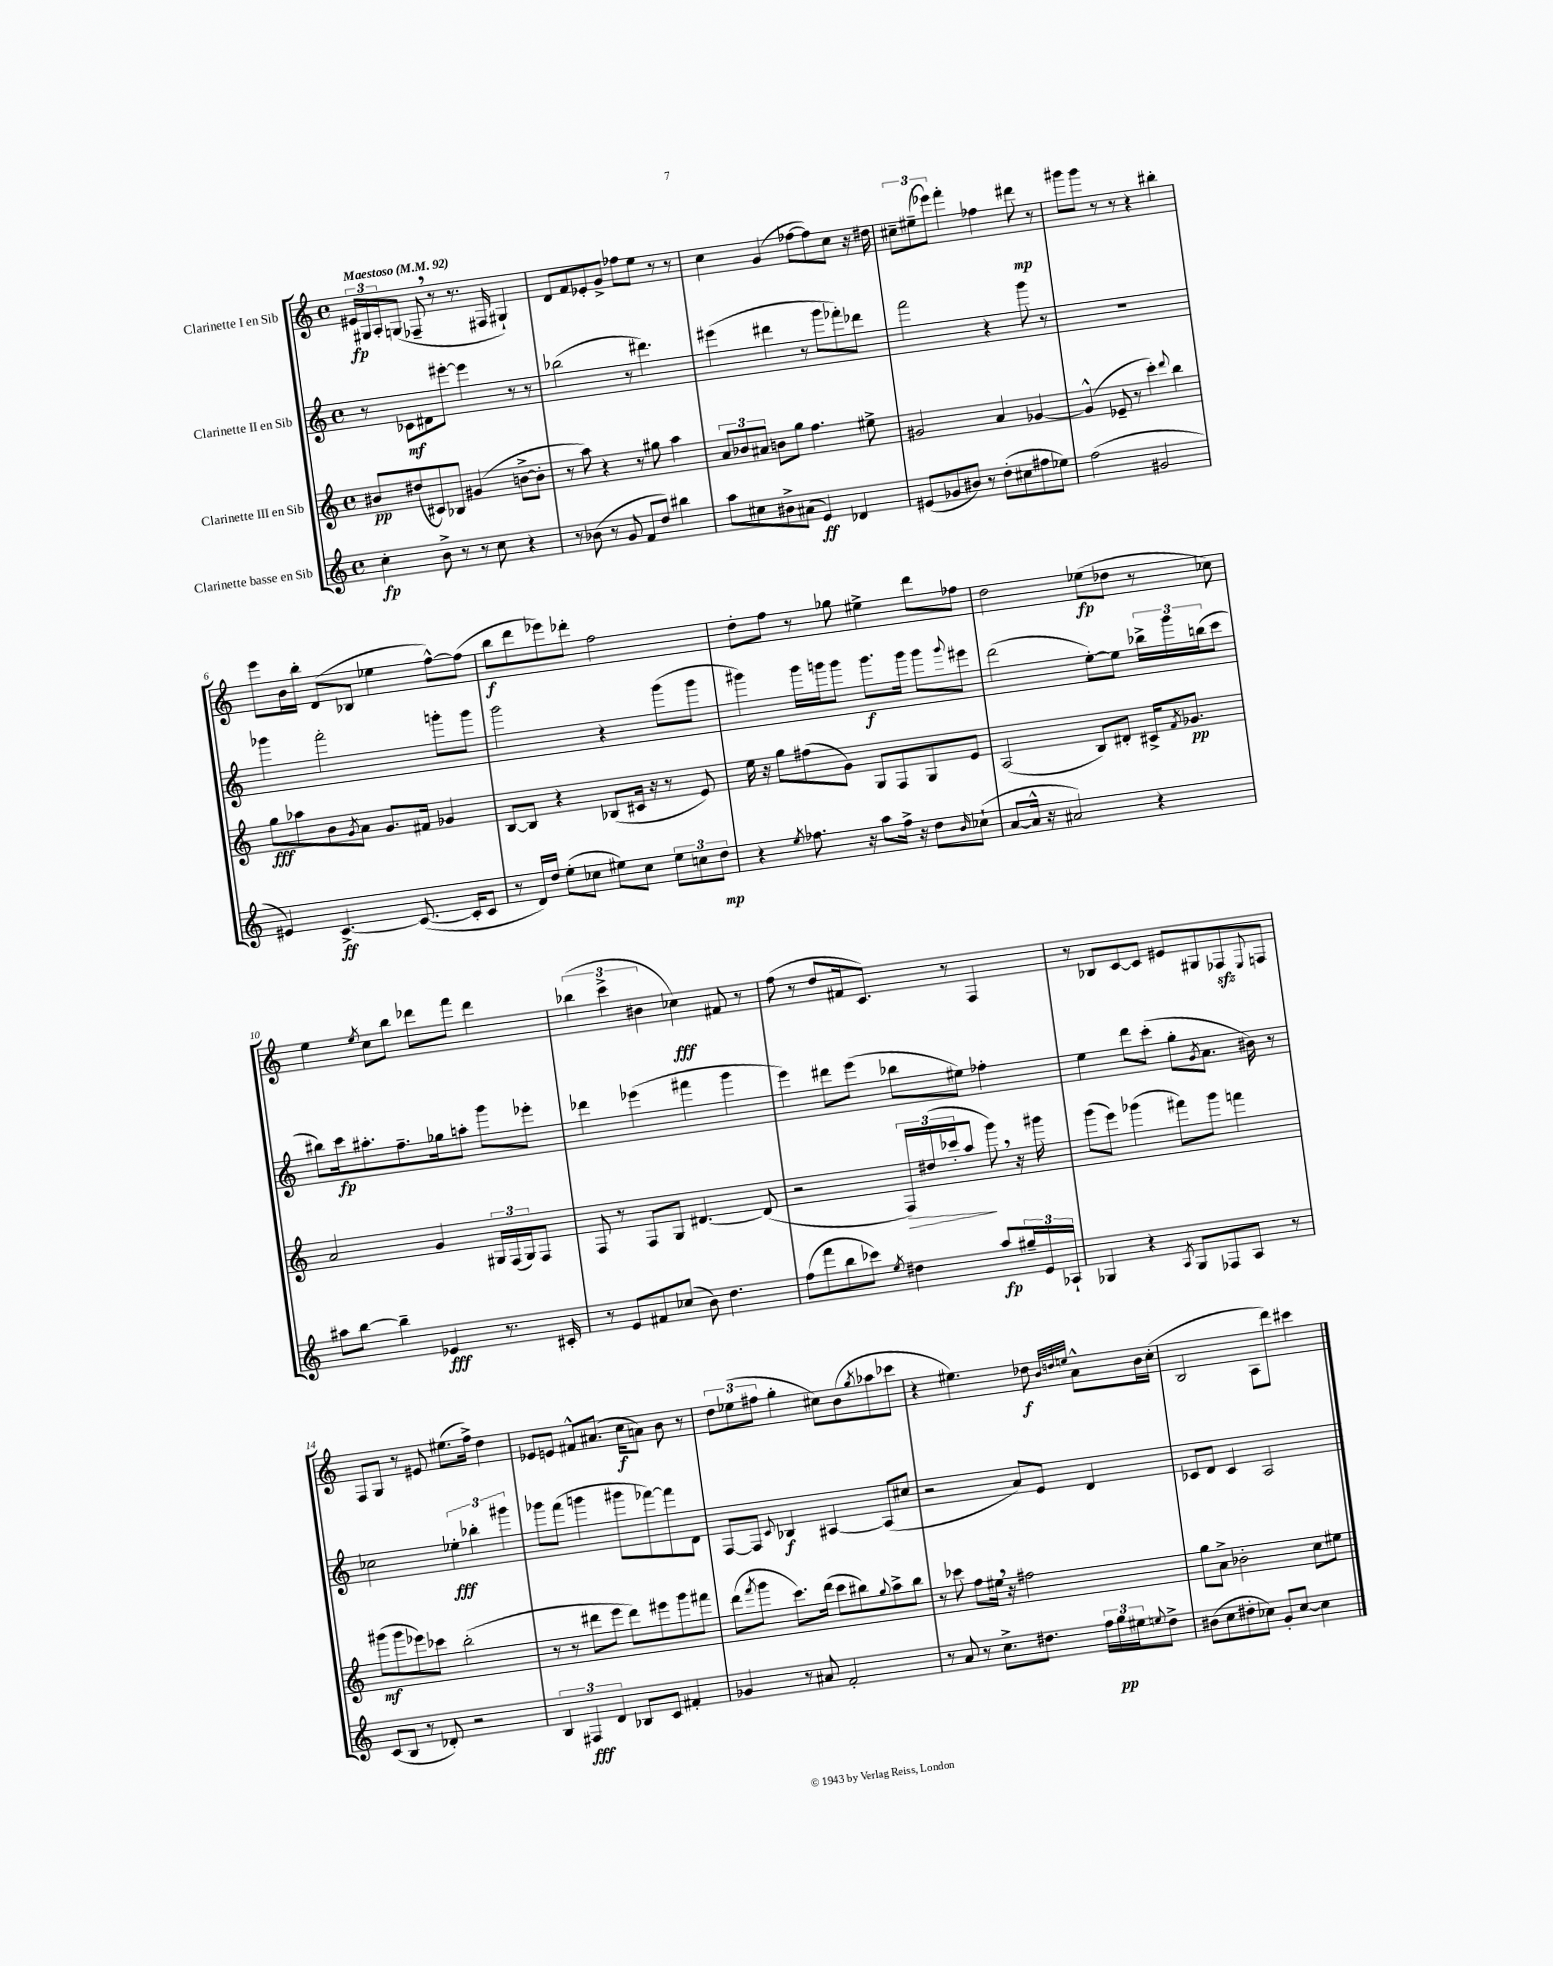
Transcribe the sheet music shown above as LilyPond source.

<<
\new StaffGroup <<
\new Staff = "s0" \with { instrumentName = "Clarinette I en Sib" } {
    \clef treble \key c \major \defaultTimeSignature \time 4/4 \tempo "Maestoso" 4 = 92
    \tuplet 3/2 { eis'16\fp gis16 a16-. } g8( fes8-- \breathe r8 r8. fis16 gis4-!) |
    d'8 f'8 ees'8-. g'8-> fes''8 e''8 r8 r8 |
    c''4 g'4( fes''8~ fes''8) c''8 r16 dis''16 |
    \tuplet 3/2 { cis''8-- eis''8--( ees'''8) } f'''4-. fes''4 dis'''8\mp r8 |
    gis'''8 gis'''8 r8 r8 r4 bis''4-. |
    e'''8 b'16 b''16-. d'8( bes8 ees''4 f''8~-^) f''8( |
    b''8\f d'''8 ees'''8) des'''8-. f''2 |
    d''8-. f''8 r8 ges''8 eis''4-> d'''8 fes''8 |
    d''2 ees''8\fp( des''8 r8 ces''8) |
    e''4 \acciaccatura { e''8 } c''8 b''8 des'''8 f'''8 des'''4 |
    \tuplet 3/2 { bes''4( c'''4-> bis'4 } ces''4\fff) fis'8 r8 |
    f''8( r8 d''8 fis'16 c'8.) r8 f4 |
    r8 bes8 c'8~ c'8 eis'8 gis8 fes8\sfz \appoggiatura { e8 } f8 |
    f8 g8 r8 eis'8 eis''8.( f''16->) d''4 |
    ees'8 e'8 fis'8-^ ais'8.( c''16\f a'8) b'8 r8 |
    \tuplet 3/2 { d''8 ees''8( fis''8 } g''4-. cis''8) b'8( \acciaccatura { g''8 } aes''8 ces'''8 |
    r4 eis''4.) des''8\f \grace { b'32 d''32 e''32 } a'8-^ b'16 c''16-.( |
    b2 a8 d'''8) cis'''4 \bar "|." |
}
\new Staff = "s1" \with { instrumentName = "Clarinette II en Sib" } {
    \clef treble \key c \major \defaultTimeSignature \time 4/4
    r8 ces'8\mf dis'8 eis'''8~-. eis'''4 r8 r8 |
    bes''2( r8 dis'''4.) |
    eis'''4( dis'''4 r8 g'''8 fes'''8-.) des'''8 |
    f'''2 r4 g'''8 r8 |
    R1 |
    ges'''4 f'''2-. g'''8-. g'''8 |
    g'''2 r4 g'''8( g'''8 |
    gis'''4) gis'''16 g'''16 g'''8 g'''8.\f g'''16 g'''8 \appoggiatura { g'''8 } eis'''8 |
    d'''2( e''8~-.) e''8 \tuplet 3/2 { bes''16-> g'''16 b''16( } c'''8 |
    bis''8) c'''16\fp ais''8.-. f''8.-- ges''16 a''8-. g'''8 ees'''8-. |
    des'''4 ees'''4( fis'''4 g'''4 |
    e'''4) dis'''8 e'''8( bes''8 eis''8) fes''4-. |
    e''4 d'''8 c'''8-.( g''8-. \acciaccatura { g'8 } a'8. bis'16) r8 |
    ces''2 \tuplet 3/2 { ees''4-.\fff bes''4-. gis'''4 } |
    ges'''8 f'''8( g'''4 gis'''8 fes'''8~) fes'''8 d'8 |
    f8~ f8 \appoggiatura { c'8 } bes4\f ais4~ ais8( cis''8 |
    r2 a'8) e'8 d'4 |
    ces'8 d'8 ces'4 a2 \bar "|." |
}
\new Staff = "s2" \with { instrumentName = "Clarinette III en Sib" } {
    \clef treble \key c \major \defaultTimeSignature \time 4/4
    bis'8\pp dis''8( cis'8) bes8 gis'4( b'8~-> b'8-. |
    r8 a''8) r4 r8 gis''8 a''4 |
    \tuplet 3/2 { a'8 bes'8 ais'8 } b'8 g''8 f''4. eis''8-> |
    gis'2 a'4 ges'4~ |
    ges'4-^( ees'8-- r8 c'''4-.) \appoggiatura { d'''8 } b''4 |
    g''8\fff aes''8 b'8 \acciaccatura { g'8 } a'8 g'8. fis'16 ges'4 |
    b8~ b8 r4 bes8( cis'16 r16 r8 e'8) |
    e''16 r16 g''8 fis''8( g'8) g8 f8 g8 e'8 |
    a2( b8) dis'8-. cis'16-> \acciaccatura { f'8 } ges'8.\pp |
    a'2 g'4 \tuplet 3/2 { gis16 f16( gis16) } f8 |
    f8 r8 f8 g8 dis'4.~ dis'8( |
    r2 \tuplet 3/2 { f16\>) dis''16( ces'''16-. } a''8\! g'''8) \breathe r16 gis'''16 |
    g'''8( e'''8) ges'''4( fis'''8) ges'''8 f'''4 |
    gis'''8\mf( gis'''8 ees'''8) ces'''8 b''2-.( |
    r8 r8 dis'''8 e'''8 dis'''8) eis'''8 g'''8 fis'''8 |
    d'''8( \acciaccatura { f'''8 } g'''8 c'''8.) d'''16( c'''8 bis''8) \appoggiatura { g''8 } a''8-> bis''8 |
    r8 ces'''8 f''8 eis''16 \breathe r16 fis''2 |
    g''8 a'8-> bes'2-. c''8 eis''8 \bar "|." |
}
\new Staff = "s3" \with { instrumentName = "Clarinette basse en Sib" } {
    \clef treble \key c \major \defaultTimeSignature \time 4/4
    c''4-.\fp b'8-> r8 r8 c''8 r4 |
    r8 bes'8( r8 g'8 f'8 d''8) bis''4 |
    a''8 cis''8 bis'8-> ais'8( e'4\ff) des'4 |
    eis'8( ges'8 bis'8) r8 d''8-.( cis''8 fis''8 ees''8) |
    f''2( gis'2 |
    eis'4) c'4.~->\ff c'8.~( c'16-. c'8 |
    r8 d'16) d''16 e''8-.( ces''8 eis''8) ces''8 \tuplet 3/2 { eis''8 c''8 d''8\mp } |
    r4 \acciaccatura { e''8 } fes''8. r16 a''8 fes''16-> r16 d''8 \grace { b'16 } ces''8-!( |
    a'8~ a'16-^ r16 ais'2) r4 |
    ais''8 b''8~ b''4-- ees'4\fff r8. cis'16-. |
    r8 e'8 fis'8 ces''8( b'8) d''4. |
    f''8( f'''8 b''8 ces'''8) \acciaccatura { e''8 } dis''4 a''8\fp \tuplet 3/2 { gis''16-- e'16 aes16-! } |
    ges4 r4 \acciaccatura { a8 } ges8 fes8 a8 r8 |
    c'8( b8 r8 des'8-.) r2 |
    \tuplet 3/2 { b4 fis4\fff d'4 } bes8 c'8 fis'4-. |
    ges'4 r8 ais'8 f'2-. |
    r8 a'8 r8 c''8.-> dis''8. \tuplet 3/2 { f''16 g''16\pp eis''16 } \appoggiatura { e''8 } dis''8-> |
    bis'8( c''8 dis''8-. ces''8) g'8-. ces''8~ ces''4 \bar "|." |
}
>>
>>
